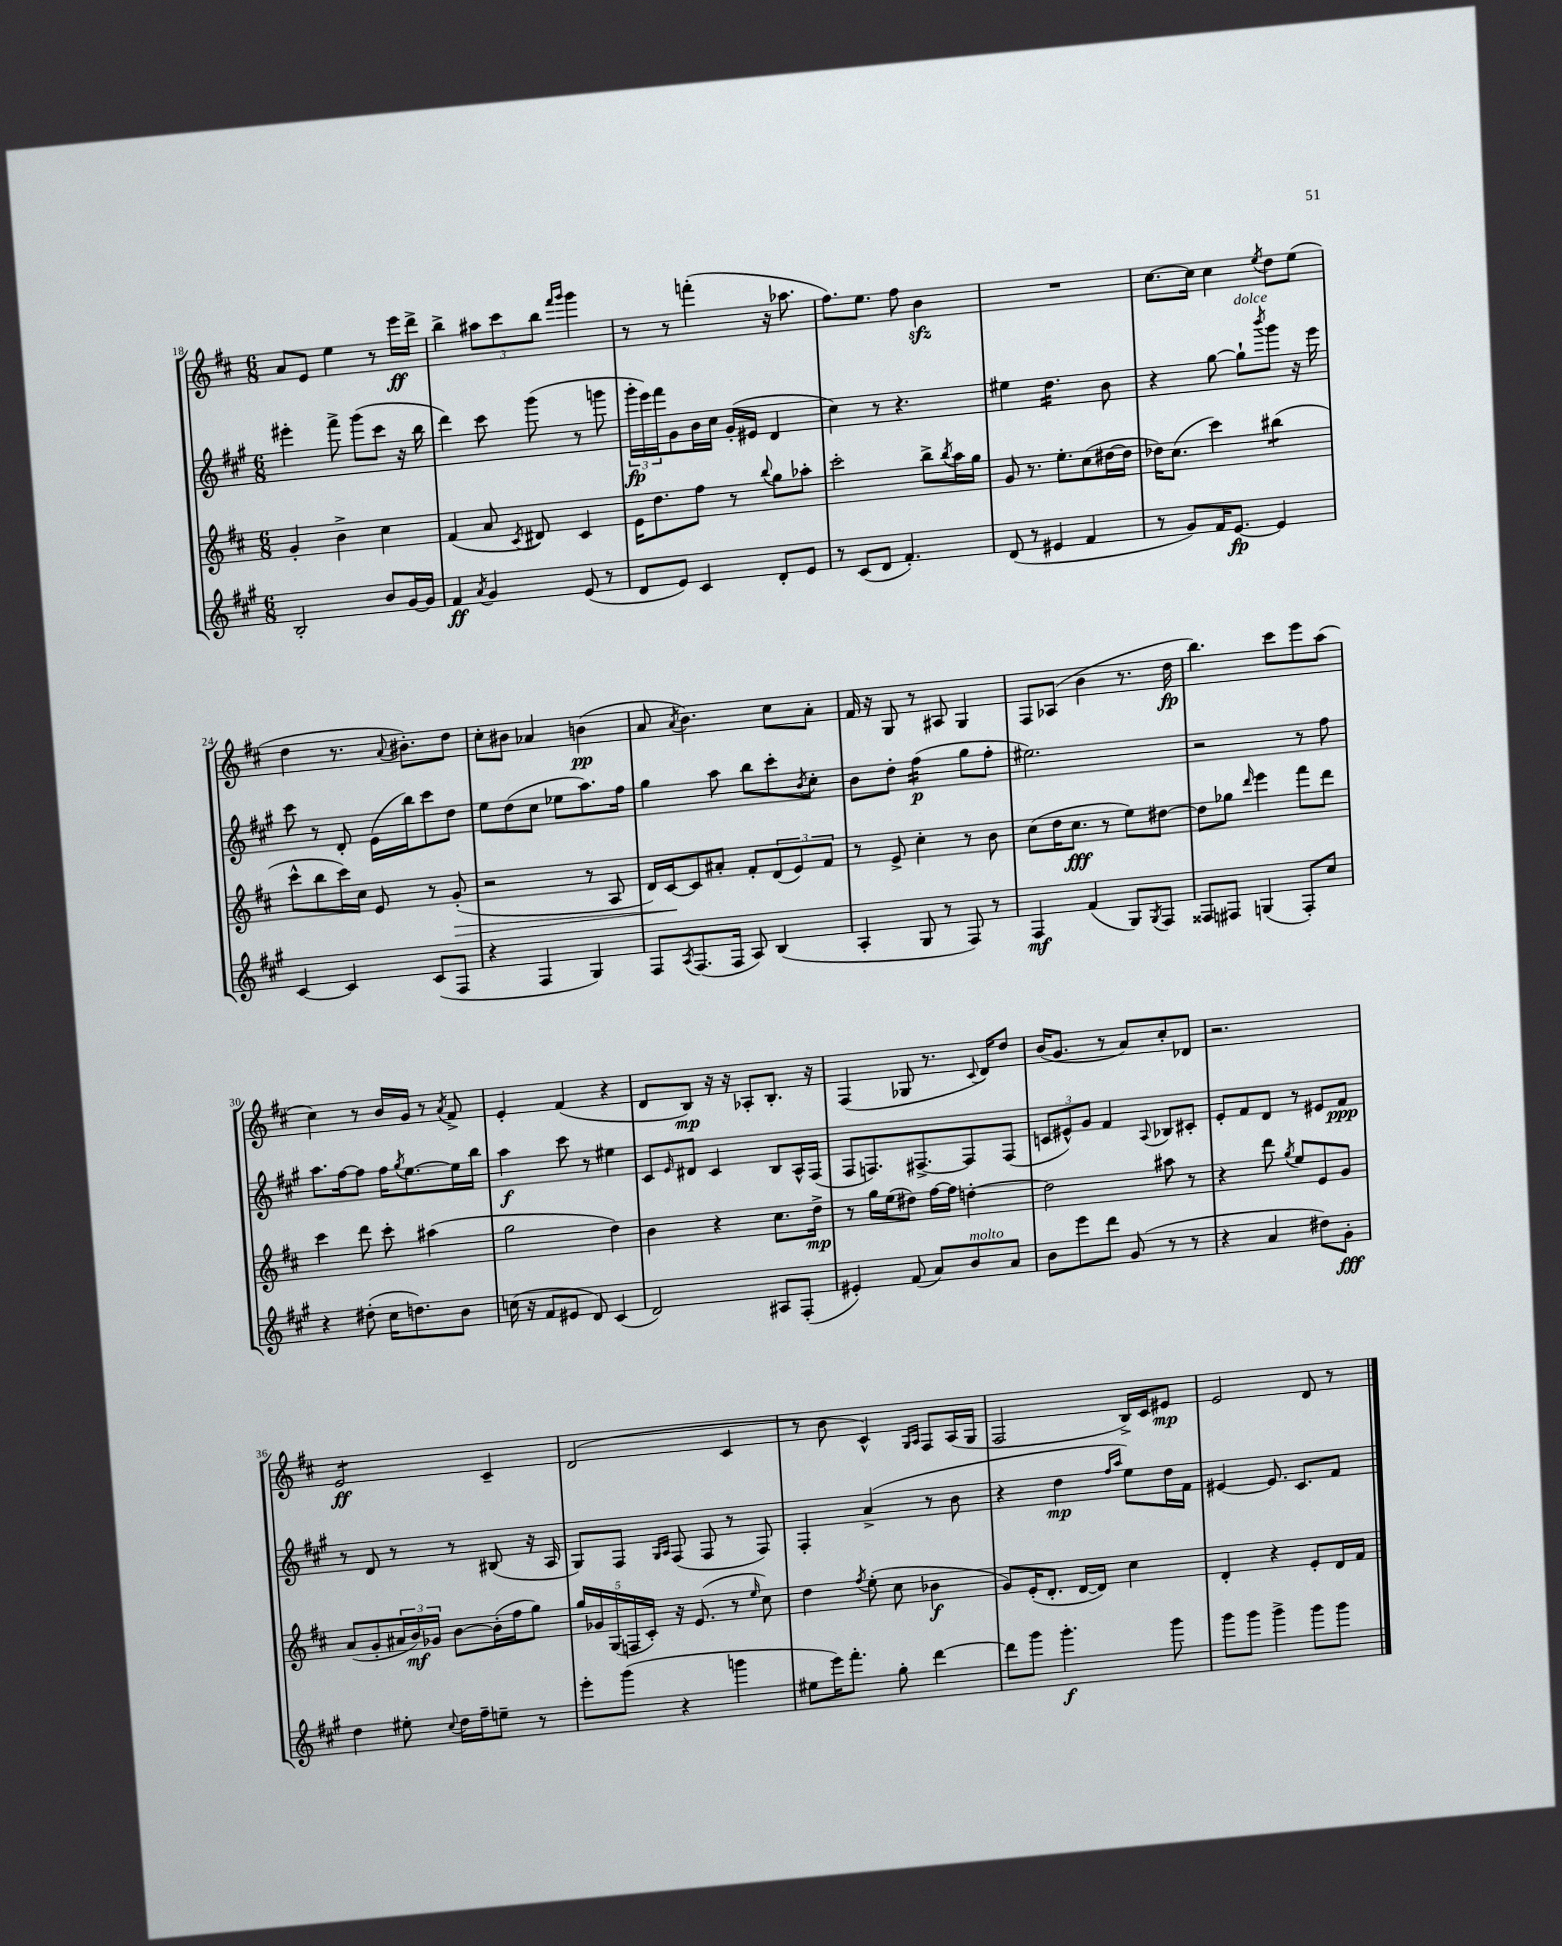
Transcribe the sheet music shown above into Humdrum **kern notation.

**kern	**kern	**kern	**kern
*staff4	*staff3	*staff2	*staff1
*clefG2	*clefG2	*clefG2	*clefG2
*k[f#c#g#]	*k[f#c#]	*k[f#c#g#]	*k[f#c#]
*M6/8	*M6/8	*M6/8	*M6/8
2B'/	4g'/	4eee#'\	8a/L
.	.	.	8e/J
.	4b^\	8fff#^\	4ee\
.	.	(8ggg#\L	.
8b/L	4cc#\	8ccc#\J	8r
[16g#/L	.	16r	16eee\LL
16g#/]JJ	.	16bb\	16ddd^\JJ
=	=	=	=
4f#/	(4f#/	4ddd\)	4bb^\
8qa/	.	.	.
4g#/	8a/	8ccc#\	12aa#\L
.	.	.	12ccc#\
.	8qc#/	.	.
.	8d#/)	(8ggg#\	.
.	.	.	12bb\J
.	.	.	16qqfff#/LL
.	.	.	16qqggg/JJ
(8e/	4c#/	8r	4ggg\
8r	.	8ggg\	.
=	=	=	=
8d/L	16e\LK	24ggg#'\LL	8r
.	.	24eee\)	.
.	8.dd\	.	.
.	.	24fff#\J	.
8e/J)	.	8g#\	8r
4c#/	8ff#\J	16b\L	(4fff'\
.	.	16cc#\JJ	.
.	8r	(16g#'/LL	.
.	.	16e#/JJ	.
.	8qqbb/	.	.
8d'/L	8gg\L	4d/	16r
.	.	.	8.aa-\
8e/J	8aa-'\J	.	.
=	=	=	=
8r	2ccc#'\	4cc#\)	8.ff#\L)
(8c#/L	.	.	.
.	.	.	8.ee\J
8d/J	.	8r	.
4.f#'/)	.	4.r	8ff#\
.	8bb^\L	.	4b\
.	8qbb/	.	.
.	16aa\L	.	.
.	16gg\JJ	.	.
=	=	=	=
(8d/	8g/	4ee#\	2.r
8r	8.r	.	.
4e#/	.	4.dd\	.
.	8.ee'\L	.	.
4f#/	(8cc#\	.	.
.	[16dd#\L	8b\	.
.	16dd#\]JJ	.	.
=	=	=	=
8r	16dd-\LK)	4r	[8.cc#\L
.	(8.cc#\J	.	.
8g#/L)	.	.	.
.	.	.	16cc#\]Jk
16f#/K	4ccc#\)	[8gg#\	4cc#\
[8.e/J	.	.	.
.	.	8gg#`\]L	.
.	.	8qbbb/	8qee/
4e/]	(4bb#\	8ggg#\J	8dd\L
.	.	16r	(8ee\J
.	.	16eee\	.
=	=	=	=
[4c#/	8ccc#^^\L	8ccc#\	4dd\
.	8bb\	8r	.
4c#/]	16ccc#\L)	8d'/	8.r
.	16cc#\JJ	.	.
.	8e/	(16e\LL	.
.	.	.	8qqa/
.	.	16bb\J)	8.b#'\L)
(8c#/L	8r	8ccc#\	.
8F#/J	(8g'/	8dd\J	8dd\J
=	=	=	=
4r	2r	8ee\L	8cc#'\L
.	.	(8dd\	8b#\J
4F#/	.	8cc#\J	4a-/
.	.	8ee-\L	.
4G#/)	8r	8.aa\)	(4b\
.	8A/	.	.
.	.	16ff#\Jk	.
=	=	=	=
8F#/L	16d/LL)	4gg#\	8a/
.	[16c#/J	.	.
8qA/	.	.	8qa/
(8.F#/	8c#/]	.	4.b\)
.	8a#'/J	8aa\	.
16F#/Jk	.	.	.
8A/)	8f#'/L	8bb\L	.
(4B/	(12d/	8ccc#'\	8cc#\L
.	12e/)	.	.
.	.	8qb/	.
.	.	8cc#'\J	8a'\J
.	12f#/J	.	.
=	=	=	=
4A'/	8r	8b\L	16f#/
.	.	.	16r
.	8e^/	8dd'\J	8G/
8G#/	4cc#'\	(4ff#\	8r
8r	.	.	8A#/
8F#/)	8r	8gg#\L	4G/
8r	8b\	8ff#'\J	.
=	=	=	=
4F#/	(8cc#\L	2.ee#\)	8F#/L
.	16dd\K	.	(8A-/J
.	8.cc#\J	.	.
(4f#/	.	.	4b\
.	8r	.	.
8G#/L)	8ee\L)	.	8.r
8qG#/	.	.	.
8F#/J	[8dd#\J	.	.
.	.	.	16dd\
=	=	=	=
8F##/L	8dd#\]L	2r	4.bb\)
8F#/J	8gg-\J	.	.
.	16qqddd/	.	.
(4G/	4eee\	.	.
.	.	.	8ccc#\L
8F#'/L)	8fff#\L	8r	8eee\
8cc#/J	8ddd\J	8ff#\	(8aa\J
=	=	=	=
4r	4ccc#\	8.aa\L	4cc#\)
.	.	[16ff#\k	.
(8dd#'\	8ddd\	8ff#\]J	8r
16cc#\LK	8ccc#'\	16ff#\LK	16b/LL
.	.	8qgg#/	.
8.dd\)	.	[8.ee\	16g/JJ
.	(4aa#\	.	8r
.	.	.	8qa/
8b\J	.	16ee\]L	8f#^/
.	.	16bb\JJ	.
=	=	=	=
(16cc\	2gg\	4aa\	4e'/
16r	.	.	.
8f#/L	.	.	.
8e#/J	.	8ccc#\	(4f#/
8d/)	.	8r	.
(4c#/	4dd\)	4ee#\	4r
=	=	=	=
2d/)	4b\	8c#/L	8d/L
.	.	16qqe/	.
.	.	8d#/J	8B/J)
.	4r	4c#/	16r
.	.	.	16r
.	.	.	8A-'/L
8A#/L	8.cc#\L	8B/L	8.B'/J
(8F#'/J	.	16A^^/L	.
.	16dd^\Jk	(16F#/JJ	16r
=	=	=	=
4e#'/)	8r	8F#/L	(4F#/
.	16gg\LL	8.F/)	.
.	(16ee\J	.	.
(8f#/	8dd#\J)	.	8G-/
.	.	[8.F#^/	.
8a/L)	[16ff#\LL	.	8.r
.	16ff#\]JJ	.	.
8b/	[4dd'\	8F#/]	.
.	.	.	8qqc#/
.	.	.	16d/LK)
8a/J	.	(8F#/J	8dd/J
=	=	=	=
8b\L	2dd\]	12c/L	(16b/LK
.	.	.	8.g/J
.	.	12e#^^/)	.
8eee\	.	.	.
.	.	12g#/J	.
8ddd\J	.	4f#/	8r
(8g#/	.	.	8a/L)
.	.	8qqA/	.
8r	8aa#\	8B-/L	8cc#'/
8r	8r	8c#'/J	8d-/J
=	=	=	=
4r	4r	8e'/L	2.r
.	.	8f#/	.
4a/	8ddd\	8d/J	.
.	8qgg/	.	.
.	8ee/L	8r	.
8dd#\L)	8e/	8e#/L	.
8g#'\J	8g/J	8f#/J	.
=	=	=	=
4dd\	(8a/L	8r	2e/
.	8g'/	8d/	.
8ee#'\	24a#/L	8r	.
.	24b/)	.	.
.	24g-/JJ	.	.
8qqcc#/	.	.	.
16dd\LL	[8b\L	8r	.
16ff#~\J	.	.	.
8ee~\J	(16b'\]L	(8B#/	4c#~/
.	16ff#\J	.	.
8r	8gg\J)	16r	.
.	.	16A/	.
=	=	=	=
8eee'\L	20gg/LL	8G#/L)	(2d/
.	20g-/	.	.
.	(20G/	.	.
(8ggg#\J	.	8F#/J	.
.	20F/	.	.
.	20c#'/JJ)	.	.
.	.	16qqG#/LL	.
.	.	16qqA/JJ	.
4r	16r	(8F#/	.
.	(8.e/	.	.
.	.	8F#/	.
4ggg\	8r	8r	4c#/
.	16qqee/	.	.
.	8cc#\)	8F#/)	.
=	=	=	=
8ee#\L	4dd\	4F#'/	8r
16eee\K)	.	.	8b\
8.fff#'\J	.	.	.
.	8qff#/	.	.
.	(8ee'\	(4a^/	4c#^^/)
8gg#'\	8cc#\	.	.
.	.	.	16qqG/LL
.	.	.	16qqA/JJ
[4ddd\	4b-\	8r	8F#/L
.	.	8b\	(16A/L
.	.	.	16G/JJ
=	=	=	=
8ddd\]L	8g/L)	4r	2F#/
8ggg#\J	(16e'/K	.	.
.	8.d'/J	.	.
4.ggg#'\	.	4dd\	.
.	[16d/LL	.	.
.	16d/]JJ)	.	.
.	.	16qqff#/LL	.
.	.	16qqaa/JJ	.
.	4cc#\	8ee\L)	16B^/LL)
.	.	.	16c#/J
8ggg#\	.	16dd\L	8e#/J
.	.	16f#\JJ	.
=	=	=	=
8ggg#\L	4d'/	[4e#/	2e/
8ggg#\J	.	.	.
4ggg#^\	4r	8.e#/]	.
.	.	8.c#/L	.
8ggg#\L	8e'/L	.	8d/
8ggg#\J	16d/L	8f#/J	8r
.	16f#/JJ	.	.
==	==	==	==
*-	*-	*-	*-
